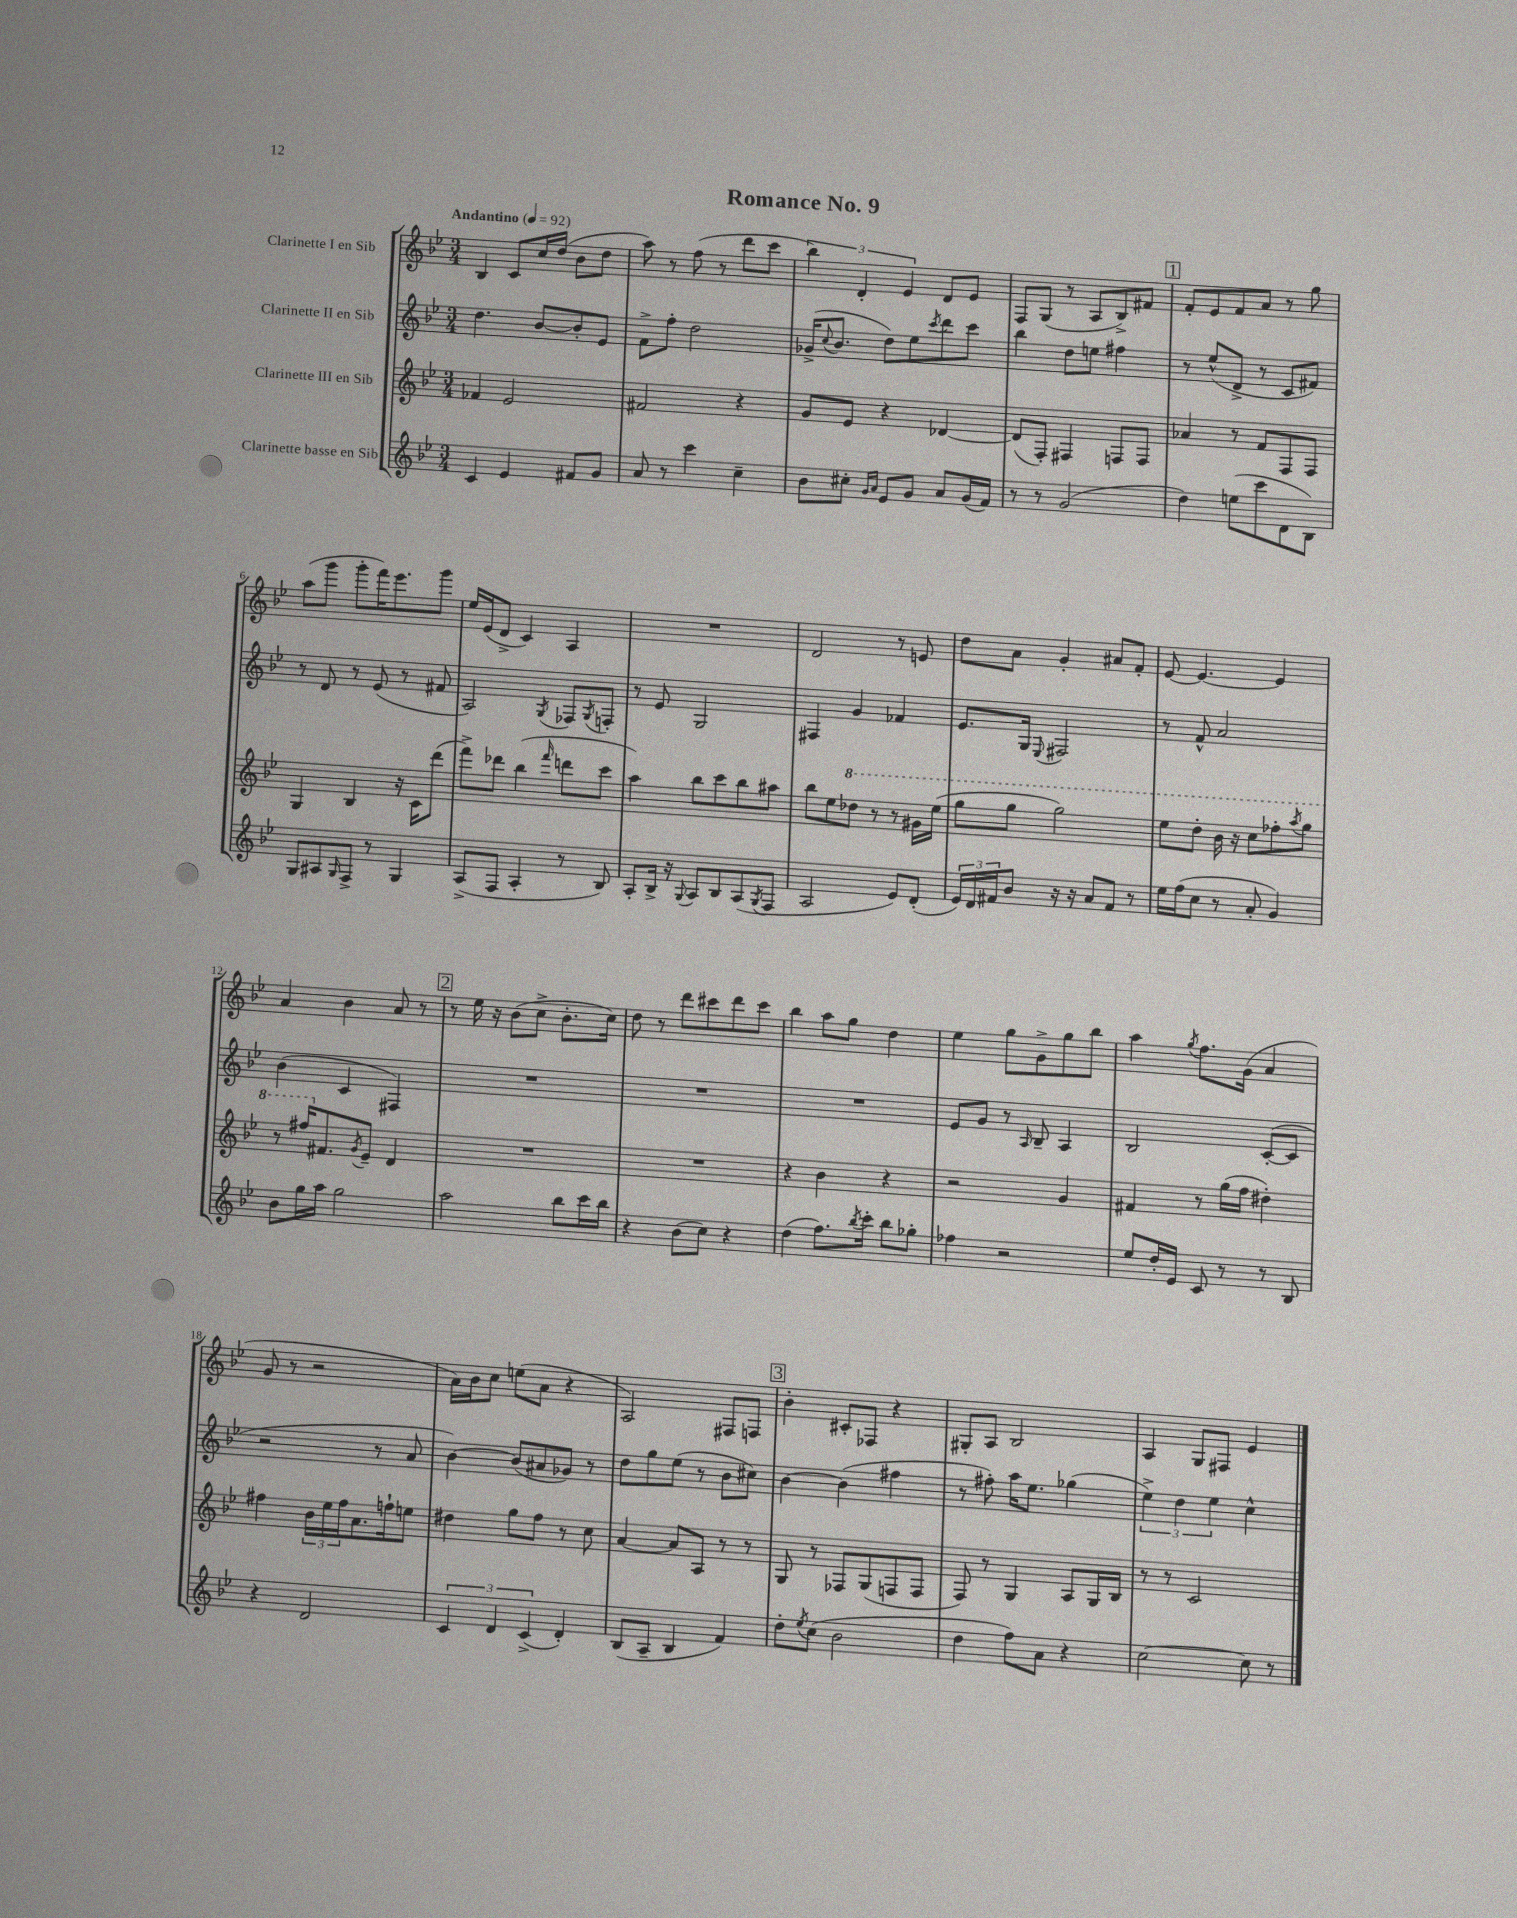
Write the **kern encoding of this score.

**kern	**kern	**kern	**kern
*part4	*part3	*part2	*part1
*staff4	*staff3	*staff2	*staff1
*I"Clarinette basse en Sib	*I"Clarinette III en Sib	*I"Clarinette II en Sib	*I"Clarinette I en Sib
*clefG2	*clefG2	*clefG2	*clefG2
*k[b-e-]	*k[b-e-]	*k[b-e-]	*k[b-e-]
*M3/4	*M3/4	*M3/4	*M3/4
*MM92	*MM92	*MM92	*MM92
=1	=1	=1	=1
!	!	!	!LO:TX:a:B:t=Andantino
4c/	4f-X/	4.dd\	4B-/
4e-/	2e-/	.	8c/L
.	.	[8b-/L	16cc/L
.	.	.	(16dd/JJ
8f#X/L	.	8b-'/]	8b-\L
8g/J	.	8e-/J	8dd\J
=2	=2	=2	=2
8a/	2f#X/	8f^\L	8aa\)
8r	.	8ff'\J	8r
4ccc\	.	2dd\	(8ff\
.	.	.	8r
4cc~\	4r	.	8ddd\L
.	.	.	8ccc\J
=3	=3	=3	=3
8b-\L	8g/L	(16g-X^/KL	6bb-\)
.	.	8qqcc/	.
.	.	8.b-/J	.
8cc#X'\J	8e-/J	.	.
.	.	.	6d'/
16qqg/LL	.	.	.
16qqa/JJ	.	.	.
8e-/L	4r	8dd\L)	.
.	.	.	6e-/
8g/J	.	8ee-\	.
.	.	8qccc/	.
8a/L	[4d-X/	8ddd\	8d/L
(16g/L	.	8ccc\J	8e-/J
16f/JJ)	.	.	.
=4	=4	=4	=4
8r	(8d-/L]	4bb-\	8F/L
8r	8F'/J)	.	(8G/J
(2g/	4F#X/	8dd\L	8r
.	.	8een\J	8A/L
.	8Fn/L	4ff#X\	8B-^/)
.	8F/J	.	8f#X/J
!!LO:REH:place=s1:t=1
=5	=5	=5	=5
4dd\)	4a-X/	8r	8f'/L
.	.	(8ee-^^/L	8e-/
(8een\L	8r	8d^/J	8f/
8ccc\	8f/L	8r	8a/J
8d\	8F/	8c/L	8r
8B-\J)	8F/J	8f#X/J)	8gg\
!!LO:LB:g=z
=6	=6	=6	=6
8G/L	4G/	8r	(8aa\L
8A#X/	.	8d/	8ggg\J
16qqG/	.	.	.
8F^/J	4B-/	8r	8ggg'\L
8r	.	(8e-/	16fff\K)
.	.	.	8.eee-\
4G/	16r	8r	.
.	16c\KL	.	.
.	(8ddd\J	8f#X/	8ggg\J
=7	=7	=7	=7
(8A^/L	8fff^\L)	2A/)	16ee-/LL
.	.	.	(16e-/J
8F/J	8ddd-X\J	.	8d^/J
4A'/	(4bb-\	.	4c/)
.	16qqfff/	8qG/	.
8r	8dddn\L	8F-X/L	4A/
.	.	8qG/	.
8B-/)	8ccc\J	8Fn'/J	.
=8	=8	=8	=8
8A'/L	4aa\)	8r	2.r
16B-^/Jk	.	8e-/	.
16r	.	.	.
8qqG/	.	.	.
8A/L	8bb-\L	2G/	.
8B-/	8ccc\	.	.
(8A/	8bb-\	.	.
8qG/	.	.	.
8F/J	8aa#X\J	.	.
=9	=9	=9	=9
2A/	8bb-\L	4F#X/	2d/
.	8ee-\	.	.
*	*8va	*	*
.	8ddd-X\J	4g/	.
.	8r	.	.
8e-/L)	8r	4f-X/	8r
(8d'/J	16gg#X\LL	.	8en/
.	(16eee-\JJ	.	.
=10	=10	=10	=10
24e-/LL)	8ggg\L	8.e-/L	8dd\L
24d/	.	.	.
24f#X/J	.	.	.
8b-/J	8ggg\J	.	8a\J
.	.	16G/Jk	.
.	.	8qqE-/	.
16r	2ggg\)	2F#X/	4g'/
16r	.	.	.
8a/L	.	.	.
8f#/J	.	.	8a#X/L
8r	.	.	8f'/J
=11	=11	=11	=11
16ee-\LL	8eee-\L	8r	[8e-/
(16ff\J	.	.	.
8cc\J	8ddd'\J	8f^^/	4.e-/_
8r	16bb-\	2a/	.
.	16r	.	.
8a'/	8ccc\L	.	.
4g/)	8fff-X'\	.	4e-/]
.	8qaaa/	.	.
.	8ggg\J	.	.
!!LO:LB:g=z
=12	=12	=12	=12
8b-\L	8r	(4b-\	4a/
16gg\L	16fff#X/KL	.	.
*	*X8va	*	*
16aa\JJ	8.f#X/	.	.
2gg\	.	4c/	4b-\
.	8qg/	.	.
.	8e-~/J	.	.
.	4d/	4F#X/)	8a/
.	.	.	8r
!!LO:REH:place=s1:t=2
=13	=13	=13	=13
2aa\	2.r	2.r	8r
.	.	.	16ee-\
.	.	.	16r
.	.	.	(8b-\L
.	.	.	8cc^\J
8bb-\L	.	.	8.b-'\L
16ccc\L	.	.	.
16bb-\JJ	.	.	16cc\Jk)
=14	=14	=14	=14
4r	2.r	2.r	8dd\
.	.	.	8r
(8b-\L	.	.	8ddd\L
8cc\J)	.	.	8ccc#X\
4r	.	.	8ddd\
.	.	.	8ccc#\J
=15	=15	=15	=15
(4dd\	4r	2.r	4bb-\
8.ff\L)	4b-\	.	8aa\L
.	.	.	8gg\J
8qbb-/	.	.	.
16ccc'\Jk	.	.	.
8bb-\L	4r	.	4dd\
8gg-X'\J	.	.	.
=16	=16	=16	=16
4ff-X\	2r	8e-/L	4ee-\
.	.	8g/J	.
2r	.	8r	8gg\L
.	.	16qqA/	.
.	.	8B-~/	8g^\
.	4g/	4A/	8gg\
.	.	.	8bb-\J
=17	=17	=17	=17
8ee-/L	4f#X/	2B-/	4aa\
16dd'/L	.	.	.
16e-/JJ	.	.	.
.	.	.	8qgg/
8c/	8r	.	8.ff\L
8r	(16gg\LL	.	.
.	16ff\JJ	.	(16g\Jk
8r	4dd#X'\)	([8c'/L	4a/
8B-/	.	8c/J]	.
!!LO:LB:g=z
=18	=18	=18	=18
4r	4ff#X\	2r	8g/
.	.	.	8r
2d/	24b-\LL	.	2r
.	24ee-\	.	.
.	24ff#\J	.	.
.	8.a\	.	.
.	.	8r	.
.	16ffn`\k	.	.
.	8een\J	8a/	.
=19	=19	=19	=19
6c/	4dd#X\	[4b-\)	16a\LL)
.	.	.	16b-\J
.	.	.	8cc\J
6d/	.	.	.
.	8gg\L	(8b-/L]	(8een\L
(6c^/	.	.	.
.	8ff\J	8a#X/	8a\J
4d'/)	8r	8g-X/J)	4r
.	8cc\	8r	.
=20	=20	=20	=20
(8B-/L	[4a/	8dd\L	2A/)
8A~/J	.	8gg\	.
4B-/	8a/L]	(8ee-\J	.
.	8A/J	8r	.
4f/)	8r	8b-\L	8F#X/L
.	8r	8cc#X\J)	8Fn/J
!!LO:REH:place=s1:t=3
=21	=21	=21	=21
8dd'\L	8G/	[4b-\	4b-'\
8qee-/	.	.	.
(8cc\J	8r	.	.
2b-\	8F-X/L	(4b-\]	8c#X'/L
.	(8G/	.	8F-X/J
.	8Fn/	4ff#X\	4r
.	8F/J	.	.
=22	=22	=22	=22
4dd\	8F/)	8r	8G#X'/L
.	8r	8ff#X'\)	8A/J
8ff\L)	4G/	16aa\KL	2B-/
.	.	8.ee-\J	.
8a\J	.	.	.
4r	8A/L	(4gg-X\	.
.	16G/L	.	.
.	16B-/JJ	.	.
=23	=23	=23	=23
[2cc\	8r	6ee-^\)	4A/
.	8r	.	.
.	.	6dd\	.
.	2c/	.	8G/L
.	.	6ee-\	.
.	.	.	8F#X/J
8cc\]	.	4cc^^\	4e-/
8r	.	.	.
==	==	==	==
*-	*-	*-	*-
